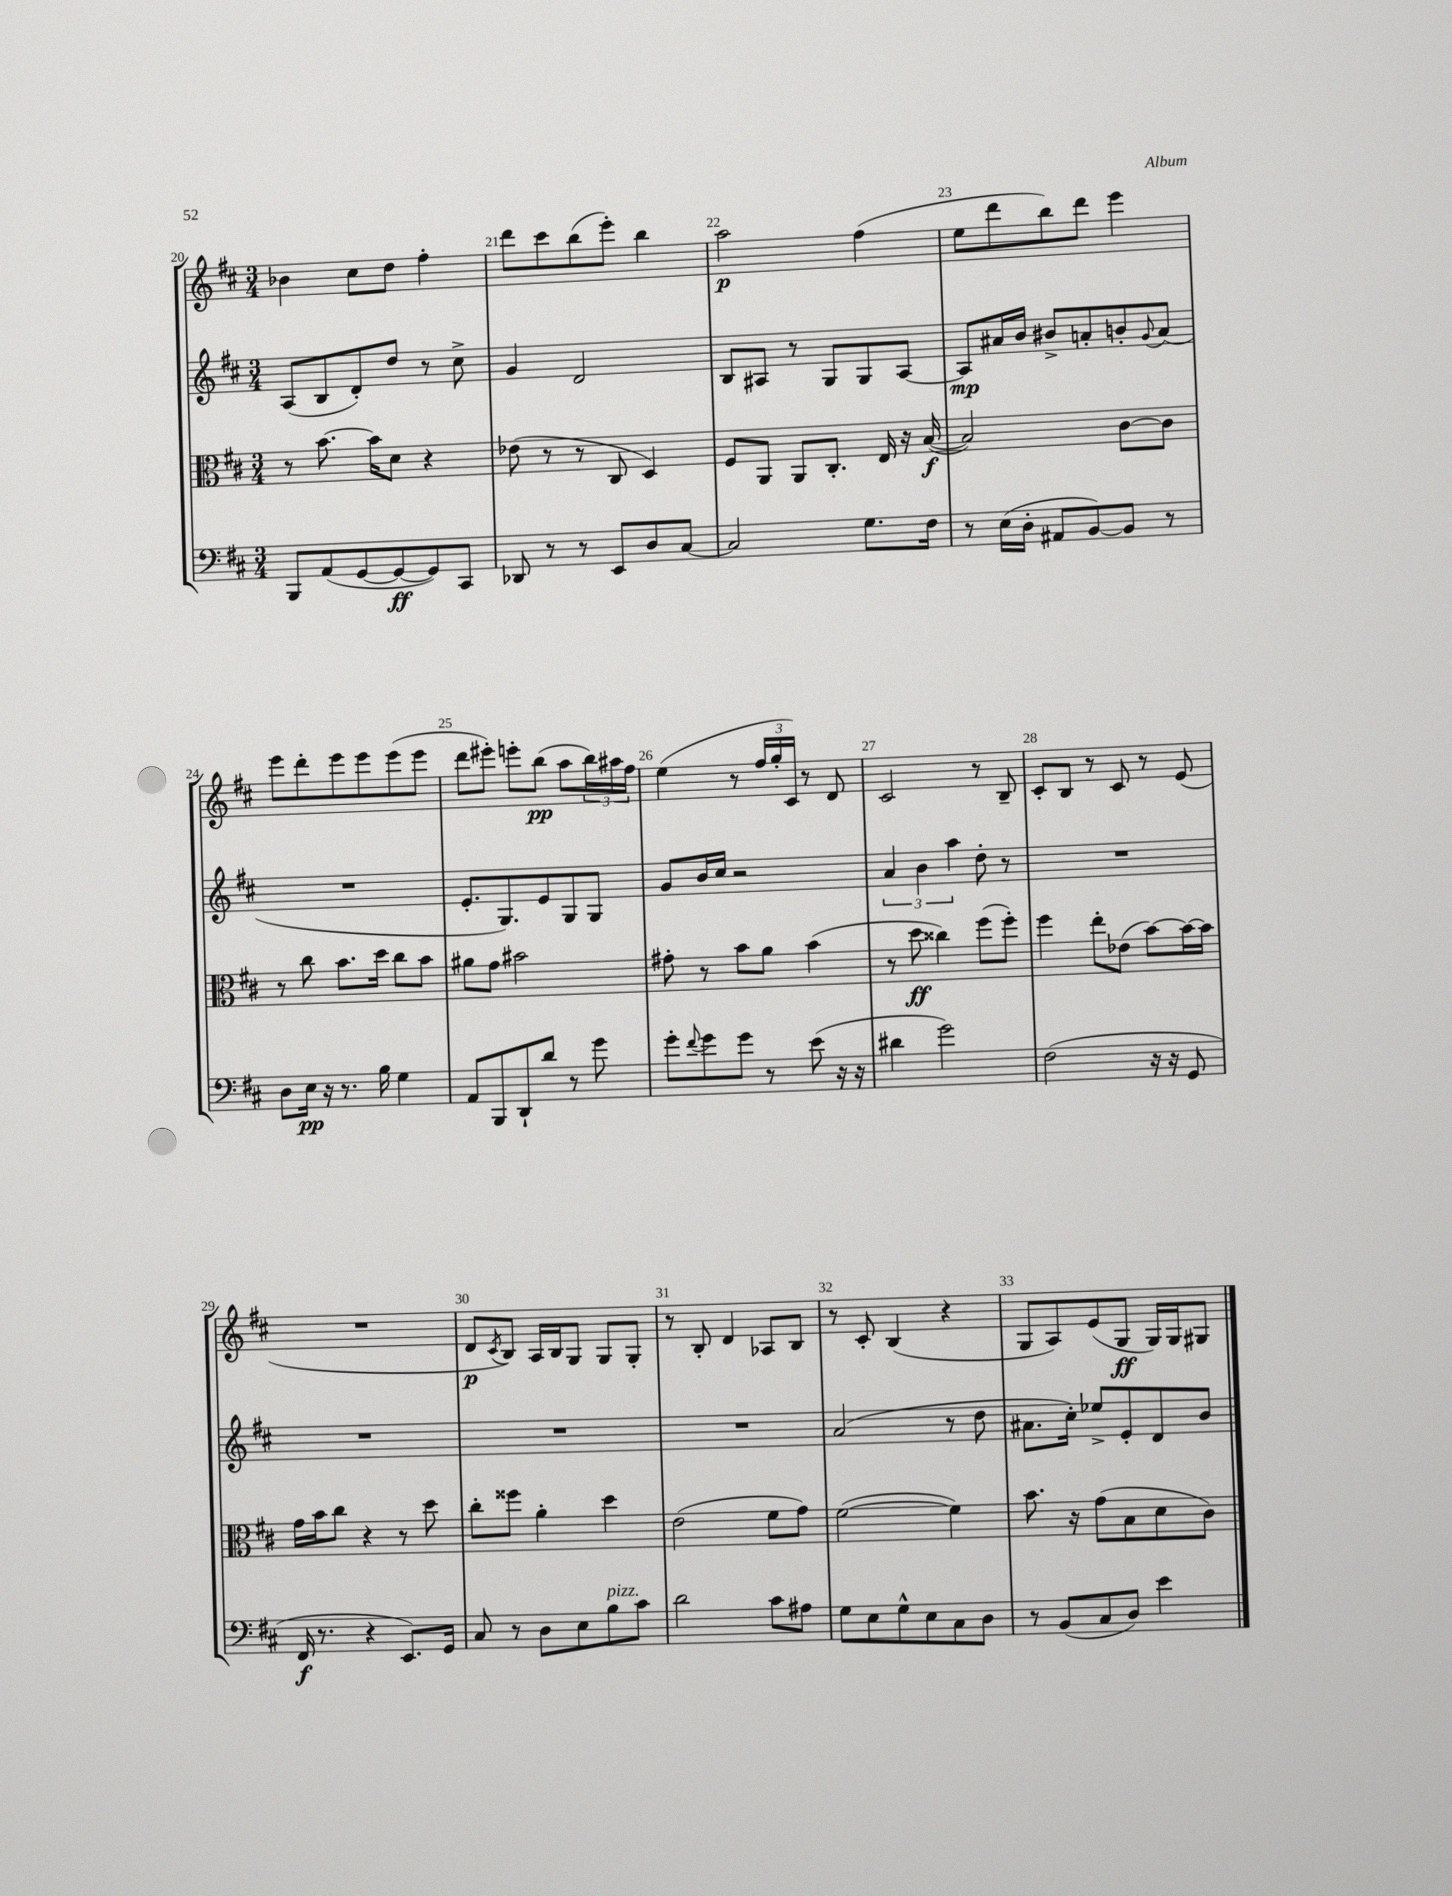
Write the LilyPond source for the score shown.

<<
\new StaffGroup <<
\new Staff = "s0" {
    \clef treble \key d \major \numericTimeSignature \time 3/4
    bes'4 cis''8 d''8 fis''4-. |
    d'''8 cis'''8 b''8( e'''8-.) b''4 |
    a''2\p fis''4( |
    e''8 d'''8 b''8) d'''8 e'''4 |
    e'''8 d'''8-. e'''8 e'''8 e'''8( e'''8 |
    d'''8 eis'''8-.) e'''8-. b''8\pp( a''8 \tuplet 3/2 { b''16) ais''16 fis''16 } |
    e''4( r8 \tuplet 3/2 { fis''16 g''16-. cis'16) } r8 d'8 |
    cis'2 r8 b8-- |
    cis'8-. b8 r8 cis'8 r8 e'8( |
    R2. |
    d'8\p \acciaccatura { cis'8 } b8) a16 b16 g8 g8 g8-. |
    r8 b8-. d'4 aes8 b8 |
    r8 cis'8-. b4( r4 |
    g8 a8) e'8( g8\ff g16) g16 gis8 \bar "|." |
}
\new Staff = "s1" {
    \clef treble \key d \major \numericTimeSignature \time 3/4
    a8( b8 d'8-.) d''8 r8 cis''8-> |
    g'4 d'2 |
    b8 ais8 r8 g8 g8 ais8~ |
    ais8\mp ais'16 b'16 bis'8-> a'8-. b'8-. \appoggiatura { g'8 } a'8( |
    R2. |
    e'8.-. g8.) e'8 g8 g8 |
    g'8 b'16 cis''16 r2 |
    \tuplet 3/2 { a'4 b'4 a''4 } d''8-. r8 |
    R2. |
    R2. |
    R2. |
    R2. |
    a'2( r8 d''8 |
    ais'8. cis''16-.) ees''8-> e'8-. d'8 b'8 \bar "|." |
}
\new Staff = "s2" {
    \clef alto \key d \major \numericTimeSignature \time 3/4
    r8 b'8.~ b'16 d'8 r4 |
    ees'8( r8 r8 cis8 d4) |
    fis8 a,8 a,8 cis8.-. e16 r16 b16~\f( |
    b2) cis'8~ cis'8 |
    r8 cis''8 b'8. d''16 cis''8 b'8 |
    ais'8 g'8 bis'2 |
    gis'8-. r8 b'8 a'8 b'4( |
    r8 d''8\ff cisis''4) fis''8( fis''8-.) |
    fis''4 e''8-. ees'8( b'8~) b'16~ b'16 |
    g'16 b'16 cis''8 r4 r8 d''8 |
    cis''8-. fisis''8 a'4-. d''4 |
    e'2( fis'8 g'8) |
    fis'2~( fis'4) |
    b'8. r16 g'8( b8 d'8 cis'8) \bar "|." |
}
\new Staff = "s3" {
    \clef bass \key d \major \numericTimeSignature \time 3/4
    b,,8 a,8( g,8~ g,8~\ff g,8) cis,8 |
    des,8 r8 r8 e,8 d8 cis8~ |
    cis2 g8. fis16 |
    r8 e16( d16-. ais,8 b,8~) b,8 r8 |
    d8 e16\pp r16 r8. b16 g4 |
    a,8 b,,8 d,8-! d'8 r8 g'8 |
    g'8-. \appoggiatura { fis'8 } g'8 g'8 r8 e'8( r16 r16 |
    dis'4 g'2) |
    fis2( r16 r16 g,8 |
    fis,16\f r8. r4 e,8.) g,16 |
    cis8 r8 d8 e8 b8^\markup { \italic "pizz." } cis'8 |
    d'2 cis'8 ais8 |
    g8 e8 g8-^ e8 cis8 d8 |
    r8 b,8( cis8 d8) e'4 \bar "|." |
}
>>
>>
\layout { \context { \Score currentBarNumber = #20 \override BarNumber.break-visibility = ##(#f #t #t) barNumberVisibility = #all-bar-numbers-visible } }
